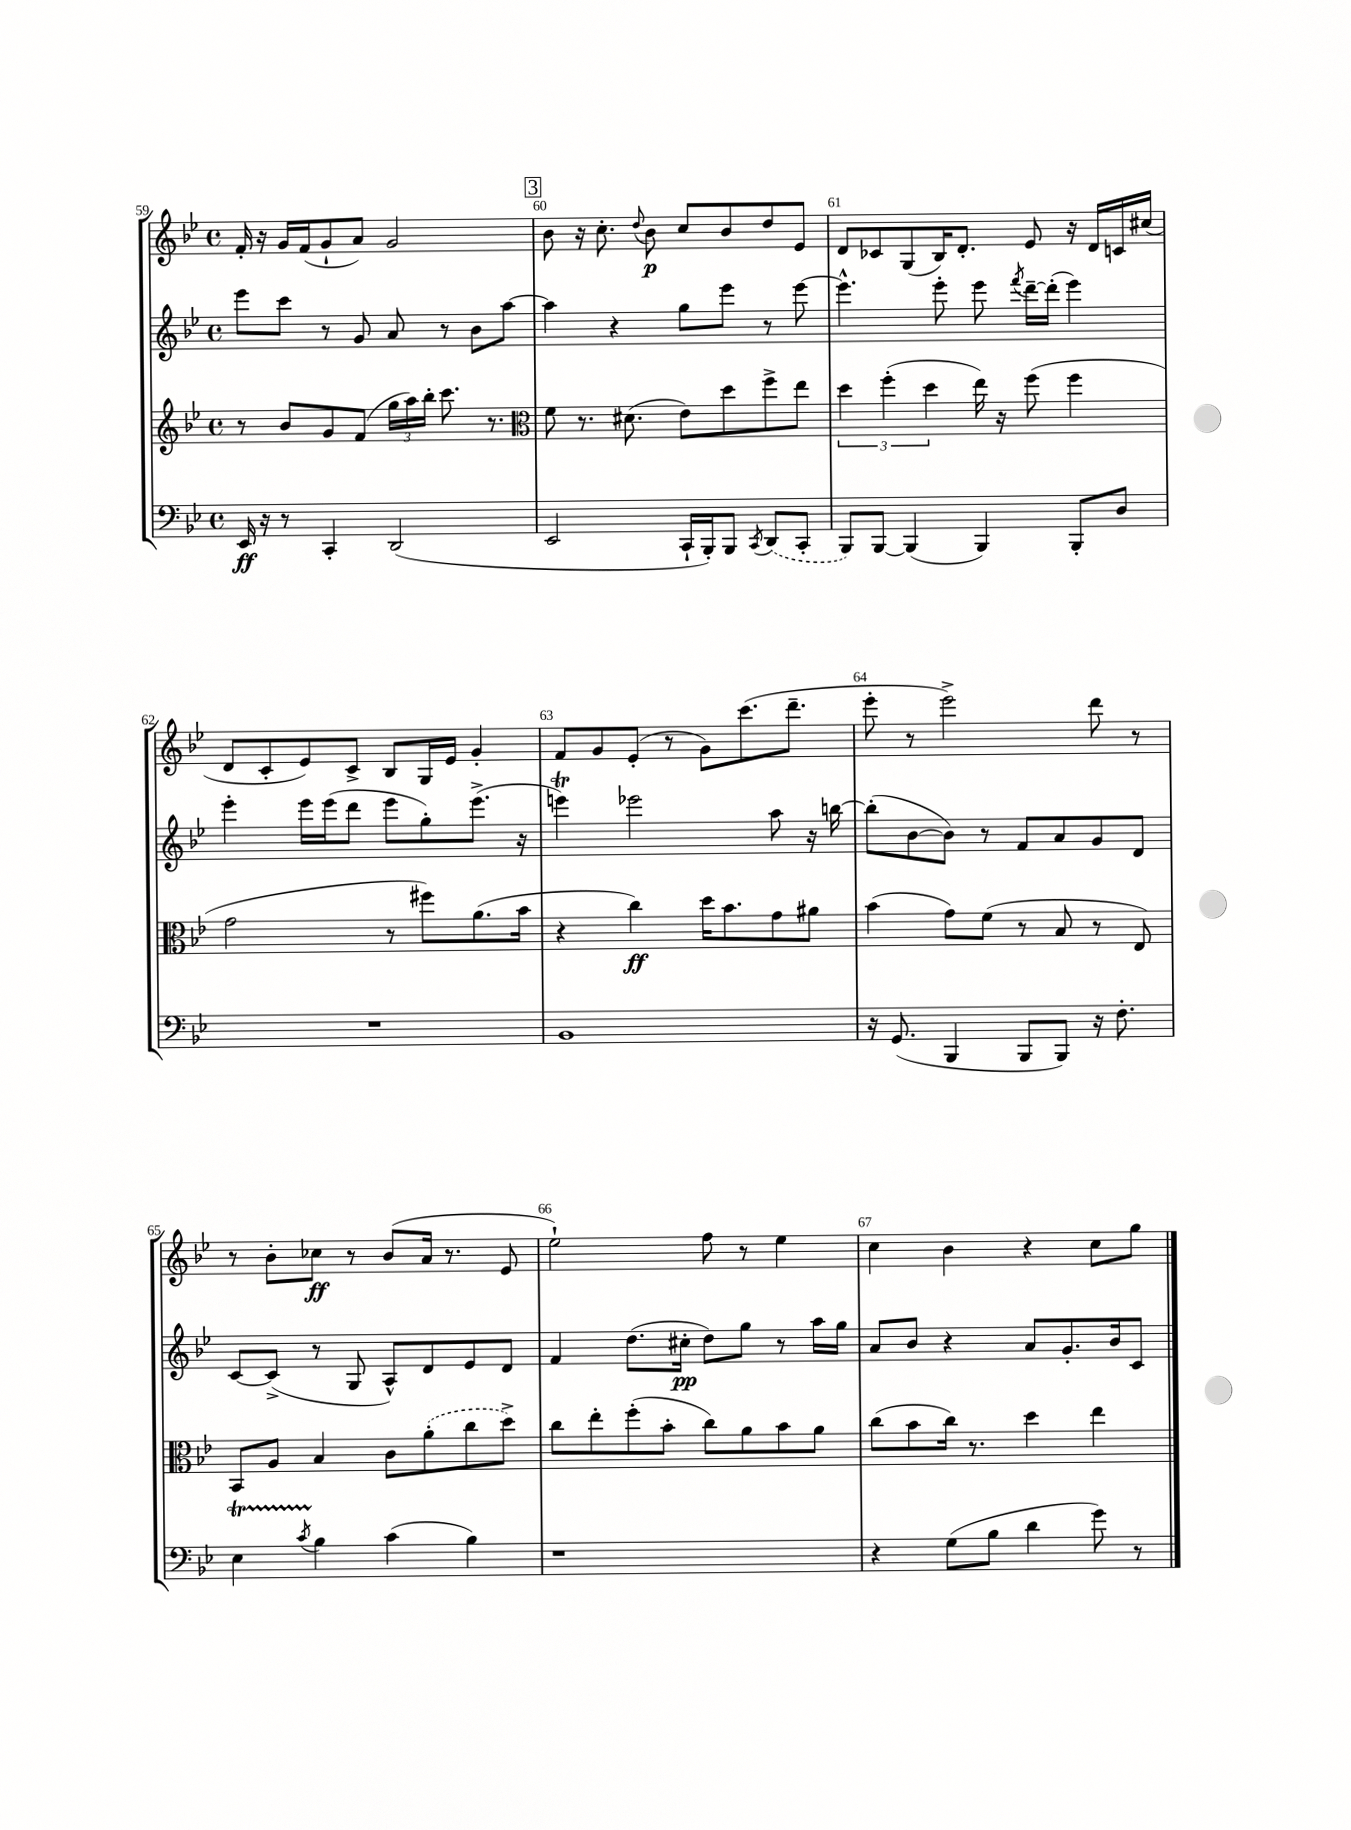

**kern	**kern	**kern	**kern
*staff4	*staff3	*staff2	*staff1
*clefF4	*clefG2	*clefG2	*clefG2
*k[b-e-]	*k[b-e-]	*k[b-e-]	*k[b-e-]
*M4/4	*M4/4	*M4/4	*M4/4
*met(c)	*met(c)	*met(c)	*met(c)
16EE-	8r	8eee-	16f'
16r	.	.	16r
8r	8b-	8ccc	16g
.	.	.	(16f
4CC'	8g	8r	8g`
.	(8f	8g	8a)
(2DD	24gg	8a	2g
.	24aa)	.	.
.	24bb-'	.	.
.	8.ccc	8r	.
.	.	8b-	.
.	8.r	.	.
.	.	[8aa	.
=	=	=	=
*	*clefC3	*	*
2EE-	8f	4aa]	8b-
.	8.r	.	16r
.	.	.	8.cc'
.	.	4r	.
.	(8.d#	.	.
.	.	.	8qqdd
.	.	.	8b-
16CC`	8e-)	8gg	8cc
16BBB-')	.	.	.
8BBB-	8dd	8eee-	8b-
8qCC	.	.	.
(8DD	8ff^	8r	8dd
8CC'	8ee-	[8eee-	8e-
=	=	=	=
8BBB-)	6dd	4.eee-^^]	8d
[8BBB-	.	.	8c-
.	(6ff'	.	.
(4BBB-]	.	.	(8G
.	6dd	.	.
.	.	8eee-'	16B-)
.	.	.	8.d'
4BBB-)	16ee-)	8eee-	.
.	16r	.	.
.	.	8qfff	.
.	(8ff	[16ddd~	8e-
.	.	(16ddd']	.
8BBB-'	4ff	4eee-)	16r
.	.	.	16d
8D	.	.	16c
.	.	.	(16cc#
=	=	=	=
1r	2g	4eee-'	8d
.	.	.	8c'
.	.	16eee-	8e-)
.	.	(16eee-	.
.	.	8ddd	8c^
.	8r	8eee-	8B-
.	8ff#)	8gg')	16G
.	.	.	16e-
.	(8.a	(8.eee-^	4g'
.	16b-	16r	.
=	=	=	=
1BB-	4r	4eee)	8f
.	.	.	8g
.	4cc)	2eee-	(8e-'
.	.	.	8r
.	16dd	.	8g)
.	8.b-	.	.
.	.	.	(8.ccc
.	8g	8aa	.
.	.	.	8.ddd~
.	8a#	16r	.
.	.	[16bb	.
=	=	=	=
16r	(4b-	(8bb']	8eee-'
(8.GG	.	.	.
.	.	[8b-	8r
4BBB-	8g)	8b-])	2eee-^)
.	(8f	8r	.
8BBB-	8r	8f	.
8BBB-)	8B-	8a	.
16r	8r	8g	8ddd
8.F'	.	.	.
.	8E-)	8d	8r
=	=	=	=
4E-	8BB-	[8c	8r
.	8A	(8c^]	8b-'
8qc	.	.	.
4B-	4B-	8r	8cc-
.	.	8G	8r
(4c	8c	8A^^)	(8b-
.	(8a'	8d	16a
.	.	.	8.r
4B-)	8cc	8e-	.
.	8dd^)	8d	8e-
=	=	=	=
1r	8cc	4f	2ee-`)
.	8ee-'	.	.
.	(8ff'	(8.dd	.
.	8b-'	.	.
.	.	16cc#'	.
.	8cc)	8dd)	8ff
.	8a	8gg	8r
.	8b-	8r	4ee-
.	8a	16aa	.
.	.	16gg	.
=	=	=	=
4r	(8cc	8a	4cc
.	8b-	8b-	.
(8G	16cc)	4r	4b-
.	8.r	.	.
8B-	.	.	.
4d	4dd	8a	4r
.	.	8.g'	.
8g)	4ee-	.	8cc
.	.	16b-	.
8r	.	8c	8gg
==	==	==	==
*-	*-	*-	*-
